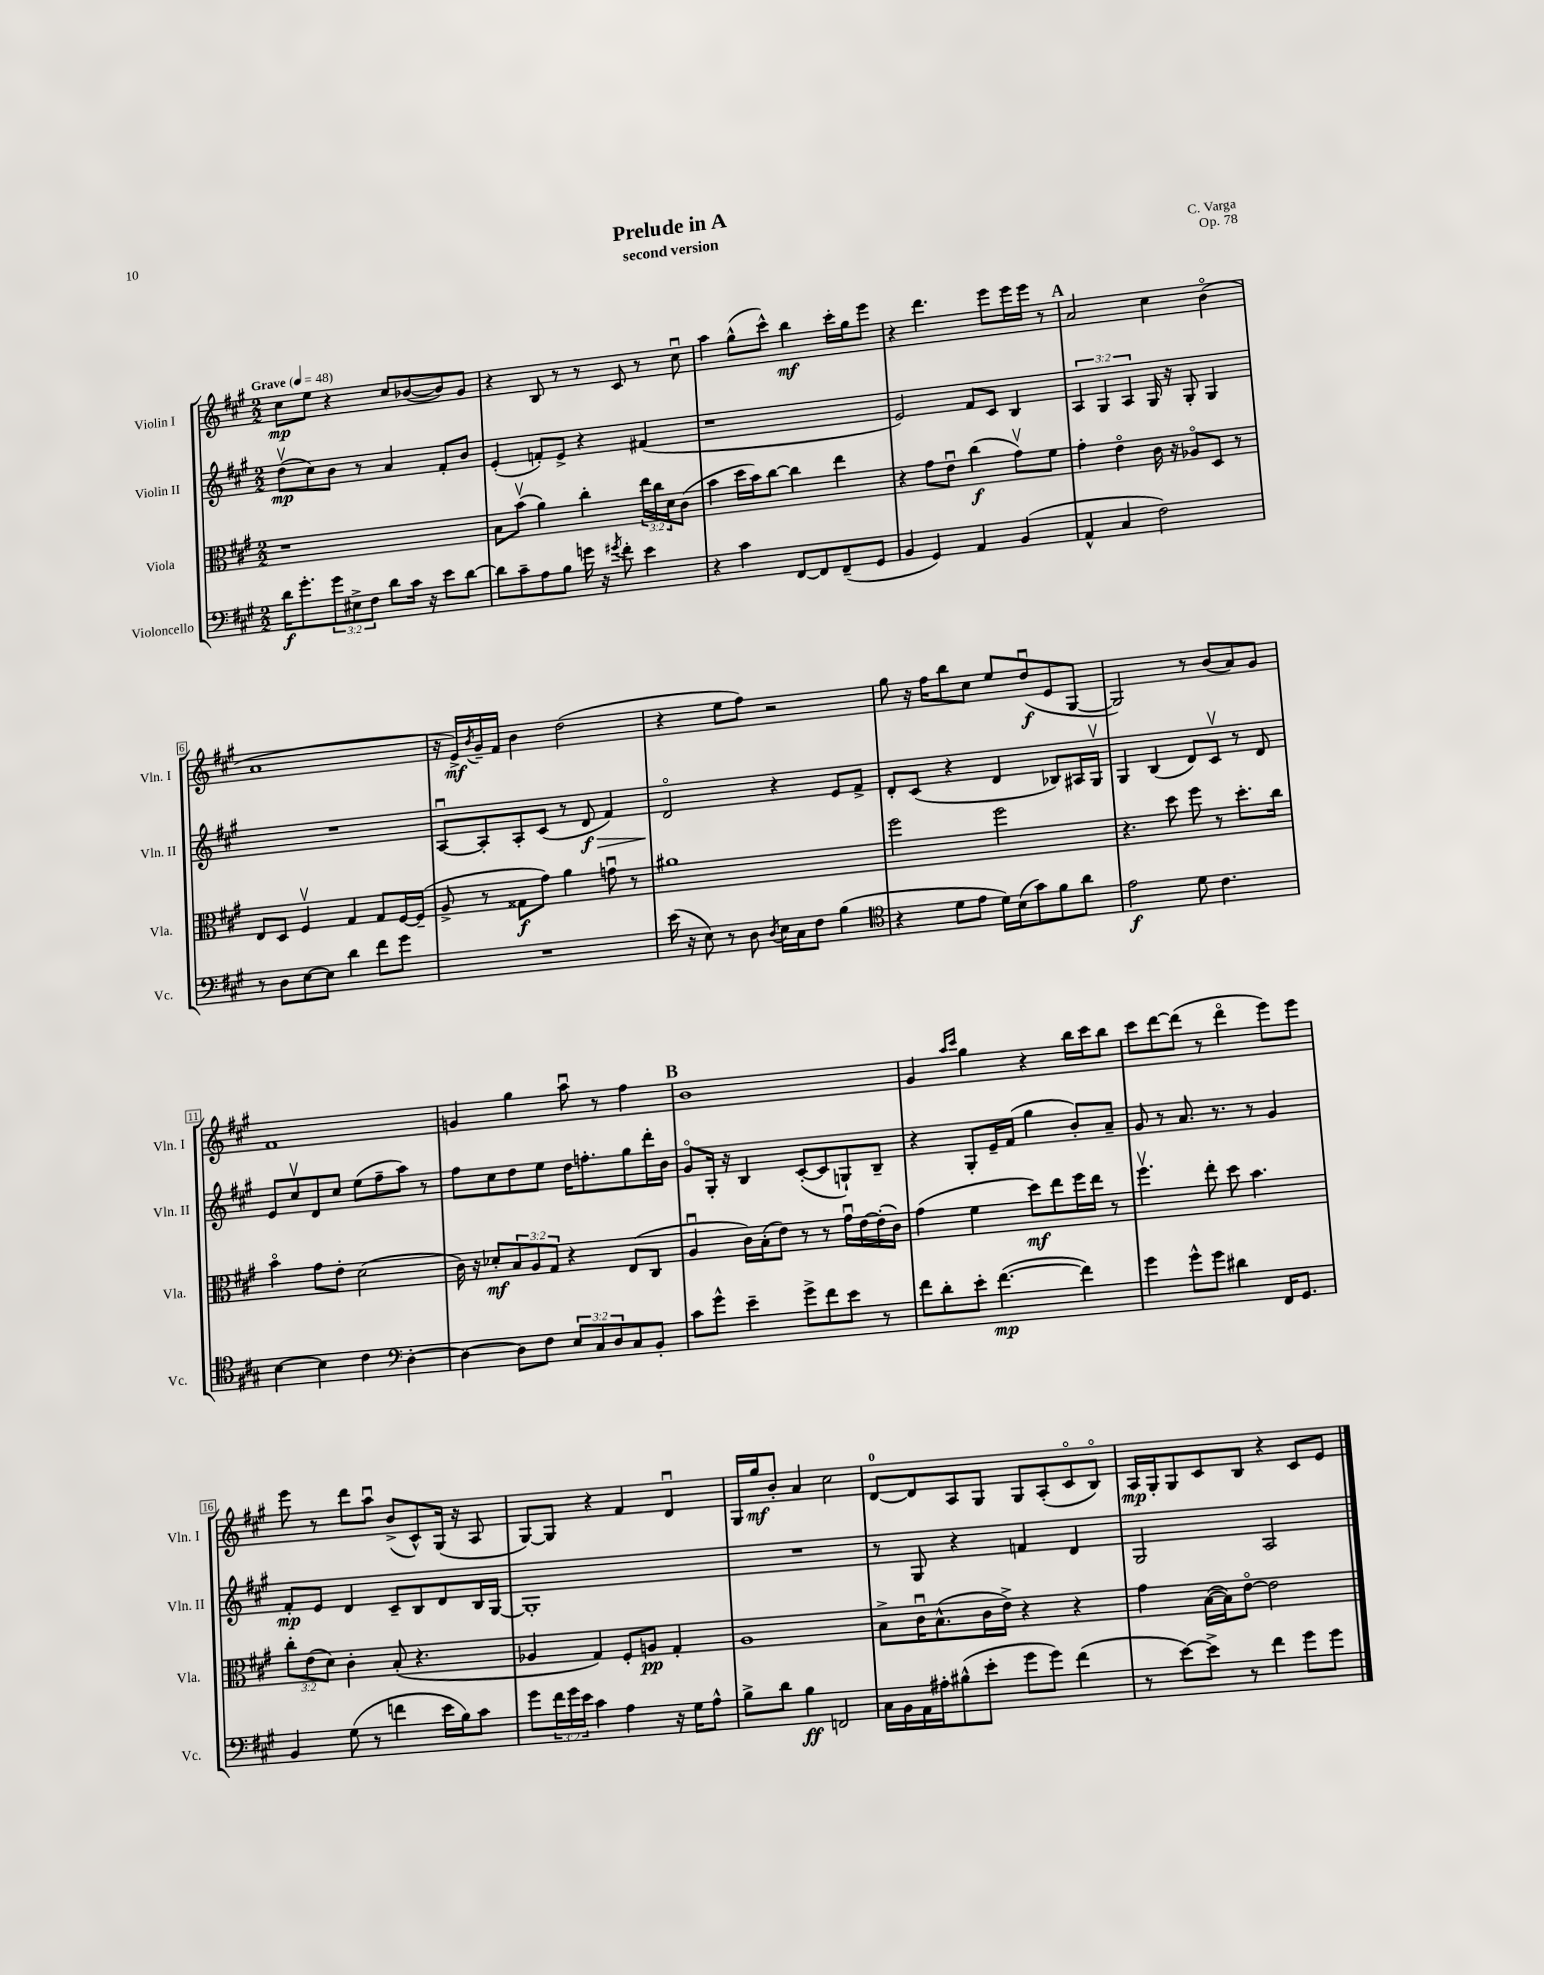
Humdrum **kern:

**kern	**kern	**kern	**kern
*staff4	*staff3	*staff2	*staff1
*clefF4	*clefC3	*clefG2	*clefG2
*k[f#c#g#]	*k[f#c#g#]	*k[f#c#g#]	*k[f#c#g#]
*M2/2	*M2/2	*M2/2	*M2/2
*MM48	*MM48	*MM48	*MM48
16d	1r	(8ddv	8cc#
8.g#'	.	.	.
.	.	8cc#)	8ee
12g#	.	8b	4r
12E#^	.	.	.
.	.	8r	.
12F#	.	.	.
8d	.	4a	8cc#
16c#	.	.	([8b-
16r	.	.	.
8e	.	8f#'	8b-])
[8d	.	8b	8g#
=	=	=	=
8d]	8B	(4e'	4r
8c#~	(8bv	.	.
8A	4a)	8f')	8B
8B	.	8e^	8r
16g	4cc#'	4r	8r
16r	.	.	.
8qg#	.	.	.
8f#'	.	.	8c#
4e	24ee	(4f#	8r
.	24cc#	.	.
.	24d	.	.
.	(8c#	.	8cc#u
=	=	=	=
4r	4b	1r	4aa
4c#	16dd	.	(8gg#^^
.	16b)	.	.
.	[8cc#	.	8ccc#^^)
[8FF#	4cc#]	.	4bb
8FF#]	.	.	.
(8FF#~	4ee	.	16ccc#'
.	.	.	16gg#
8GG#	.	.	8eee
=	=	=	=
4BB	4r	2e)	4r
4GG#)	8g#	.	4.ddd
.	8eu	.	.
4AA	(4cc#	8f#	.
.	.	8c#	8eee
(4BB	8g#v)	4B	16eee
.	.	.	16eee
.	8f#	.	8r
=	=	=	=
4AA^^	4g#'	6A	2a
.	.	6G#	.
4C#	4eo	.	.
.	.	6A	.
2F#)	16c#	16G#	4cc#
.	16r	16r	.
.	8A-o	8G#'	.
.	8D	4G#	(4bo
.	8r	.	.
=	=	=	=
8r	8E	1r	1a
8D	8D	.	.
[8E	4F#v	.	.
8E]	.	.	.
4d	4G#	.	.
8f#	8G#	.	.
8g#	[16F#	.	.
.	(16F#~]	.	.
=	=	=	=
1r	8A^	[8Au	16r
.	.	.	16e^)
.	.	.	8qb
.	8r	8A']	16g#~
.	.	.	16f#
.	8G##	8A'	4b
.	8g#)	(8c#	.
.	4a	8r	(2dd
.	.	8d	.
.	8gu	4f#)	.
.	8r	.	.
=	=	=	=
(16e	1a#	2do	4r
16r	.	.	.
8E)	.	.	.
8r	.	.	8ee
8D	.	.	8ff#)
8qD	.	.	.
16E	.	4r	2r
16C#	.	.	.
8F#	.	.	.
(4B	.	8e	.
.	.	8f#^	.
=	=	=	=
*clefC4	*	*	*
4r	2ff#	8d'	8gg#
.	.	(8c#	16r
.	.	.	16ff#
8d	.	4r	8bb
8e	.	.	8cc#
16d)	2ff#	4d	8ee
(16B	.	.	.
8g#)	.	.	(8ddu
8f#	.	8B-)	8e
8a	.	16A#	[8G#
.	.	16G#v	.
=	=	=	=
2e	4.r	4G#	2G#])
.	.	(4B	.
.	8dd	.	.
8d	8ff#	8d)	8r
4.c#	8r	8c#v	(8b
.	8.dd'	8r	8a)
.	.	8d	8g#
.	16cc#	.	.
=	=	=	=
[4B	4bo	8e	1f#
.	.	8cc#v	.
4B]	8g#	8d	.
.	8e'	8cc#	.
4c#	(2d	(8ee	.
.	.	8ff#~	.
*clefF4	*	*	*
[4D'	.	8aa)	.
.	.	8r	.
=	=	=	=
4D_	16c#)	8ff#	4g
.	16r	.	.
.	8d-'	8cc#	.
8D]	12B	8dd	4gg#
.	12A	.	.
8F#	.	8ee	.
.	12G#	.	.
12E	4r	16dd	8aau
.	.	8.ff'	.
12C#	.	.	.
.	.	.	8r
12D	.	.	.
8C#	(8E	8gg#	4ff#
8BB'	8C#	16ddd'	.
.	.	16b	.
=	=	=	=
8c#	4Au	8g#o	1b
8g#^^	.	16G#'	.
.	.	16r	.
4e~	16c#)	4B	.
.	(16B'	.	.
.	8e)	.	.
8g#^	8r	([8c#'	.
8f#	8r	8c#]	.
8e	16g#u	8G`)	.
.	[16e	.	.
8r	(16e']	8B~	.
.	16c#)	.	.
=	=	=	=
8f#	(4g#	4r	4g#
8d'	.	.	.
.	.	.	16qqaa
.	.	.	16qqccc#
8e'	4f#	8G#'	4gg#
([4.f#	.	16e~	.
.	.	(16f#	.
.	8dd)	4gg#	4r
.	8ee	.	.
4f#])	16ff#	8b')	16bb
.	16ee	.	16ccc#
.	8r	8a~	8bb
=	=	=	=
4g#	4.ff#v	8g#	8ccc#
.	.	8r	[8ddd
8g#^^	.	8.a	(8ddd]
8g#	8ee'	.	8r
.	.	8.r	.
4d#	8dd	.	4dddo
.	4.b	8r	.
16FF#	.	4g#	8eee)
8.GG#	.	.	.
.	.	.	8eee
=	=	=	=
4BB	12cc#'	8f#'	8eee
.	(12e	.	.
.	.	8e	8r
.	12d)	.	.
(8G#	4c#'	4d	8ddd
8r	.	.	8aau
4f	(8B'	8c#~	(8b^
.	4.r	8B	8c#^^)
16e	.	8d	(16G#
16B)	.	.	16r
8c#	.	16B	8A
.	.	[16G#	.
=	=	=	=
8g#	4A-	1G#']	[8G#)
24f#	.	.	8G#]
24g#	.	.	.
24e	.	.	.
4c#	4G#)	.	4r
4A	8F#'	.	4f#
.	8A	.	.
16r	4G#'	.	4du
16G#	.	.	.
8A^^	.	.	.
=	=	=	=
8B^	1A	1r	16G#
.	.	.	16gg#
8d	.	.	8b'
4B	.	.	4a
2FF	.	.	2cc#
=	=	=	=
16C#	8B^	8r	[8d
16BB	.	.	.
16AA	16c#u	8G#	8d]
16A#'	(8.B^^	.	.
(8B#^^	.	4r	8A
8e'	16c#	.	8G#
.	16e^)	.	.
8g#	4r	4f	8G#
8g#)	.	.	(8A'
(4f#	4r	4d	8c#o
.	.	.	8Bo)
=	=	=	=
8r	4g#	2G#	16A
.	.	.	16G#'
[8e)	.	.	8G#
8e^]	([16B	.	8c#
.	16B])	.	.
8r	[8eo	.	8B
4f#	2e]	2A	4r
8g#	.	.	8c#
8g#	.	.	8e
==	==	==	==
*-	*-	*-	*-
